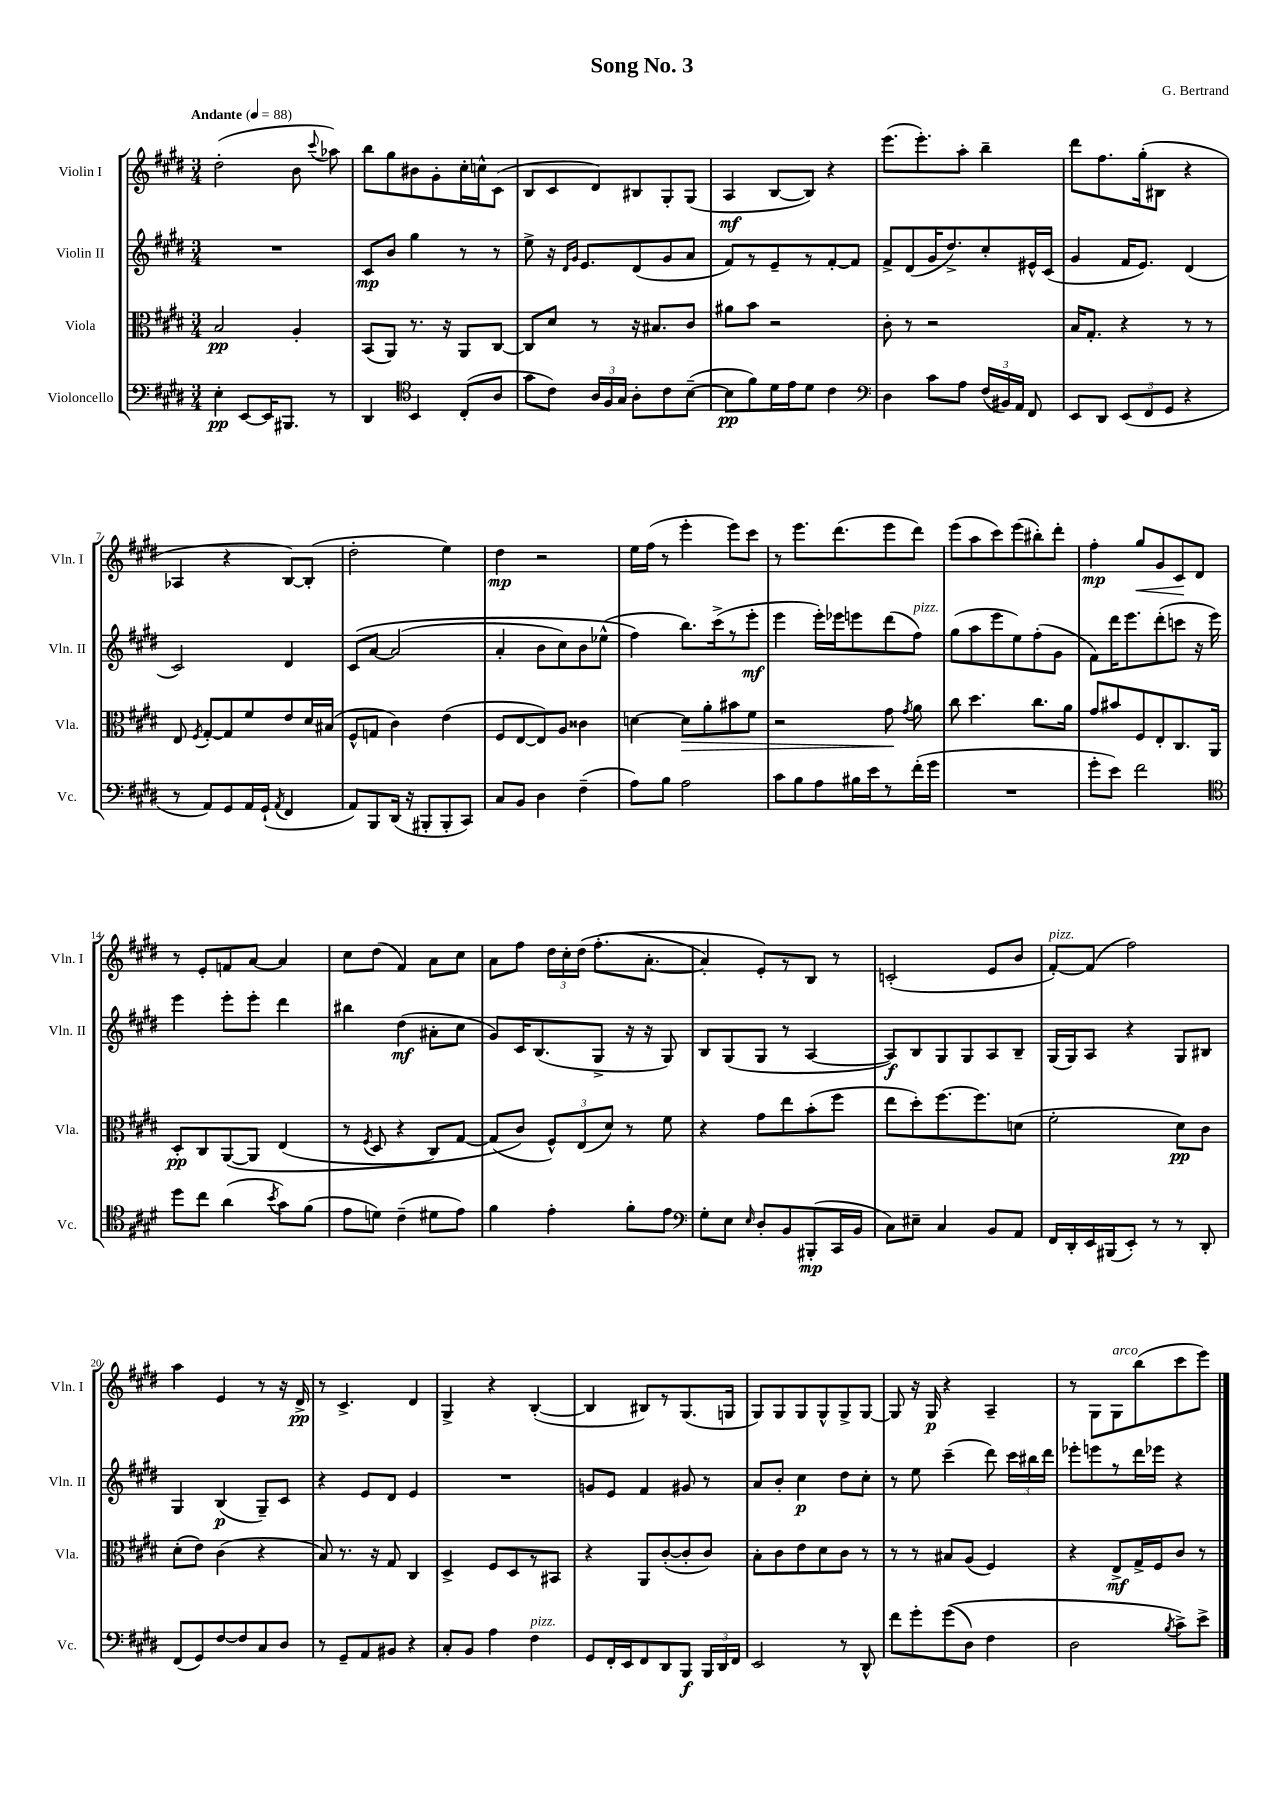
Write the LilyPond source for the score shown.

\header { title = "Song No. 3" composer = "G. Bertrand" }
<<
\new StaffGroup <<
\new Staff = "s0" \with { instrumentName = "Violin I" shortInstrumentName = "Vln. I" } {
    \clef treble \key e \major \numericTimeSignature \time 3/4 \tempo "Andante" 4 = 88
    \autoBeamOff dis''2-.( b'8 \appoggiatura { cis'''8 } aes''8) |
    b''8[ gis''8 bis'8 gis'8-. cis''16-. c''16-^ cis'8]( |
    b8[ cis'8 dis'8) bis8 gis8-. gis8]( |
    a4\mf b8[~ b8]) r4 |
    e'''8.[( e'''8.-.) a''8]-. b''4-- |
    dis'''8[ fis''8. gis''16-.( bis8] r4 |
    aes4 r4 b8[~) b8]-.( |
    dis''2-. e''4) |
    dis''4\mp r2 |
    e''16[ fis''16]( r8 e'''4-. e'''8[) cis'''8] |
    r8 e'''8.[ dis'''8.( e'''8 dis'''8]) |
    e'''8[( a''8 cis'''8) e'''8( bis''8-.) dis'''8]-. |
    fis''4-.\mp gis''8[\< gis'8 cis'8\! dis'8] |
    r8 e'8[-. f'8 a'8]~ a'4 |
    cis''8[ dis''8]( fis'4) a'8[ cis''8] |
    a'8[ fis''8] \tuplet 3/2 { dis''16[ cis''16-. dis''16]\( } fis''8.[-.( a'8.]~-. |
    a'4-.) e'8[-.\) r8 b8] r8 |
    c'2-.( e'8[ b'8] |
    fis'8[~-.^\markup { \italic "pizz." }) fis'8]( fis''2) |
    a''4 e'4 r8 r16 dis'16->\pp |
    r8 cis'4.-> dis'4 |
    gis4-> r4 b4~-.( |
    b4 bis8[) r8 gis8.( g16] |
    gis8[) gis8 gis8 gis8-^ gis8-> gis8]~ |
    gis8 r16 gis16\p r4 a4-- |
    r8 gis8[ gis8^\markup { \italic "arco" } b''8( cis'''8 e'''8]) \bar "|." |
}
\new Staff = "s1" \with { instrumentName = "Violin II" shortInstrumentName = "Vln. II" } {
    \clef treble \key e \major \numericTimeSignature \time 3/4
    \autoBeamOff R2. |
    cis'8[\mp b'8] gis''4 r8 r8 |
    e''8-> r16 \grace { dis'16[ gis'16] } e'8.[ dis'8( gis'8 a'8] |
    fis'8[) r8 e'8-- r8 fis'8~-. fis'8] |
    fis'8[-> dis'8( gis'16 dis''8.->) cis''8-. eis'16-^ cis'16]( |
    gis'4 fis'16[ e'8.]) dis'4( |
    cis'2) dis'4 |
    cis'8[\( a'8]~ a'2( |
    a'4-. b'8[ cis''8) b'8 ees''8]-^( |
    fis''4\) b''8.[) cis'''16->( r8 e'''8]-.\mf |
    e'''4 e'''16[-.) ees'''16 e'''8 dis'''8( fis''8]^\markup { \italic "pizz." }) |
    gis''8[( a''8 e'''8 e''8) fis''8-.( gis'8] |
    fis'8[) dis'''16 e'''8. dis'''8-.( c'''8] r16 e'''16) |
    e'''4 e'''8[-. e'''8]-. dis'''4 |
    bis''4 dis''4\mf( ais'8[-. cis''8] |
    gis'8[) cis'16 b8.( gis8]-> r16 r16 gis8) |
    b8[ gis8( gis8] r8 a4~ |
    a8[\f) b8 gis8 gis8 a8 b8]-- |
    gis16[( gis16) a8] r4 gis8[ bis8] |
    gis4 b4\p( gis8[--) cis'8] |
    r4 e'8[ dis'8] e'4 |
    R2. |
    g'8[ e'8] fis'4 gis'8 r8 |
    a'8[ b'8]-. cis''4\p dis''8[ cis''8]-. |
    r8 e''8 cis'''4--( dis'''8) \tuplet 3/2 { cis'''16[ bis''16 dis'''16] } |
    ees'''8[-. e'''8 r8 dis'''16 ees'''16] r4 \bar "|." |
}
\new Staff = "s2" \with { instrumentName = "Viola" shortInstrumentName = "Vla." } {
    \clef alto \key e \major \numericTimeSignature \time 3/4
    \autoBeamOff b2\pp a4-. |
    b,8[( a,8]) r8. r16 a,8[ cis8]~ |
    cis8[ dis'8] r8 r16 bis8.[ cis'8] |
    ais'8[ b'8] r2 |
    cis'8-. r8 r2 |
    b16[ gis8.]-. r4 r8 r8 |
    e8 \acciaccatura { fis8 } gis8[~-. gis8 fis'8 e'8 dis'16 bis16]( |
    fis8[-^ g8] cis'4) e'4( |
    fis8[ e8~ e8) a8] cisis'4 |
    d'4~ d'8[\> a'8-. bis'8 fis'8] |
    r2 gis'8\! \acciaccatura { gis'8 } a'8 |
    cis''8 dis''4. cis''8.[ a'16] |
    gis'8[ bis'8 fis8 e8-. cis8. a,16] |
    dis8[-.\pp cis8 a,8~\( a,8] e4( |
    r8 \acciaccatura { fis8 } dis8 r4 cis8[) gis8]~ |
    gis8[( cis'8]\) \tuplet 3/2 { fis8[-^) e8( dis'8]) } r8 fis'8 |
    r4 gis'8[ e''8 b'8-.( fis''8] |
    e''8[ dis''8-.) fis''8.~ fis''8. d'8]( |
    fis'2-. dis'8[\pp) cis'8] |
    dis'8[-.( e'8]) cis'4( r4 |
    b8) r8. r16 gis8 cis4 |
    dis4-> fis8[ dis8 r8 bis,8] |
    r4 a,8[ cis'8~-.( cis'8-. cis'8]) |
    b8[-. cis'8 e'8 dis'8 cis'8] r8 |
    r8 r8 bis8[ a8]( fis4) |
    r4 e8[->\mf gis16-> fis16 cis'8] r8 \bar "|." |
}
\new Staff = "s3" \with { instrumentName = "Violoncello" shortInstrumentName = "Vc." } {
    \clef bass \key e \major \numericTimeSignature \time 3/4
    \autoBeamOff e4-.\pp e,8[~ e,16 bis,,8.] r8 |
    dis,4 \clef tenor b,4 cis8[-.( a8] |
    gis'8[ cis'8]) \tuplet 3/2 { a16[ fis16 gis16] } a8[-. cis'8 b8]~--( |
    b8[\pp fis'8) dis'16 e'16 dis'8] cis'4 |
    \clef bass dis4 cis'8[ a8] \tuplet 3/2 { fis16[( bis,16) a,16] } fis,8 |
    e,8[ dis,8] \tuplet 3/2 { e,8[( fis,8 gis,8] } r4 |
    r8 a,8[) gis,8 a,16 gis,16]-!( \acciaccatura { a,8 } fis,4 |
    a,8[) b,,8 dis,16]( r16 bis,,8[-. bis,,8-. cis,8]) |
    cis8[ b,8] dis4 fis4--( |
    a8[) b8] a2 |
    cis'8[ b8 a8 bis16 e'16 r8 fis'16-.( gis'16] |
    R2. |
    gis'8[-. e'8]) fis'2 |
    \clef tenor dis''8[ cis''8] a'4( \acciaccatura { b'8 } gis'8[) fis'8]( |
    e'8[ d'8]) cis'4--( dis'8[ e'8]) |
    fis'4 e'4-. fis'8[-. e'8] |
    \clef bass gis8[-. e8] \grace { e16 } dis8[-. b,8 bis,,8-.\mp( cis,16 b,16] |
    cis8[) eis8]-- cis4 b,8[ a,8] |
    fis,16[ dis,16-. e,16 bis,,16( e,8]-.) r8 r8 dis,8-. |
    fis,8[( gis,8) fis8~ fis8 cis8 dis8] |
    r8 gis,8[-- a,8 bis,8] r4 |
    cis8[-. b,8] a4 fis4^\markup { \italic "pizz." } |
    gis,8[ fis,16-. e,16 fis,8 dis,8 b,,8]\f \tuplet 3/2 { b,,16[ dis,16 fis,16] } |
    e,2 r8 dis,8-^ |
    fis'8[ gis'8-. gis'8(\( dis8]) fis4 |
    dis2 \acciaccatura { b8 } cis'8[->\) e'8]-> \bar "|." |
}
>>
>>
